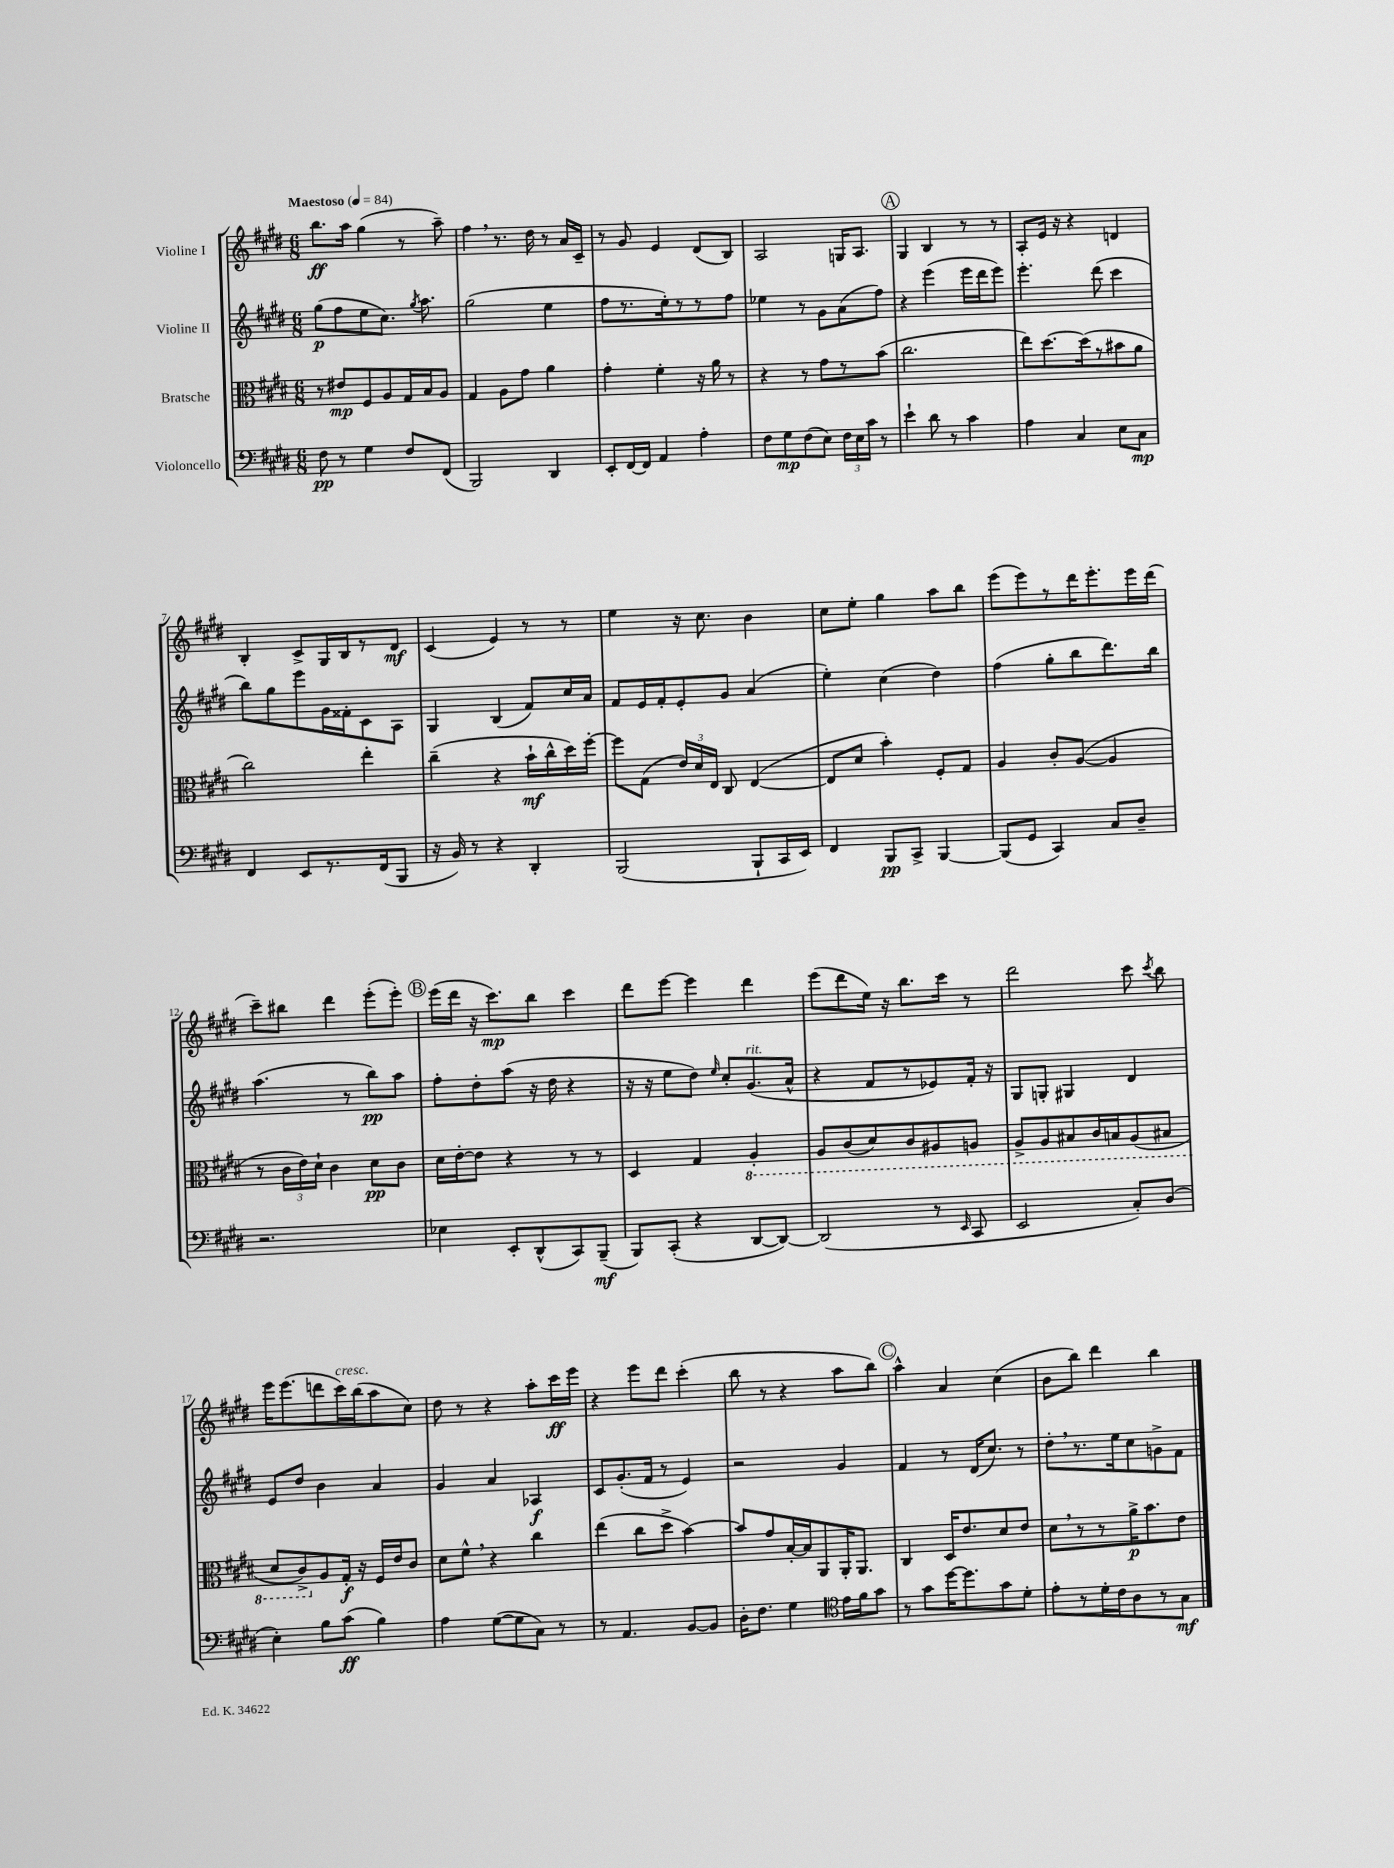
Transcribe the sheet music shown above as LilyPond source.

<<
\new StaffGroup <<
\new Staff = "s0" \with { instrumentName = "Violine I" } {
    \clef treble \key e \major \numericTimeSignature \time 6/8 \tempo "Maestoso" 4 = 84
    \autoBeamOff b''8.[\ff a''16] gis''4( r8 a''8--) |
    fis''4 \breathe r8. dis''16 r8 a'16[ cis'16]-- |
    r8 gis'8 e'4 dis'8[( b8]) |
    a2 g16[ a8.] |
    \mark \markup { \circle "A" } gis4 b4 r8 r8 |
    a8[-. e'16] r16 r4 d'4 |
    b4-. cis'8[-> gis16 b16 r8 dis'8]\mf |
    cis'4( e'4) r8 r8 |
    e''4 r16 cis''8. b'4 |
    cis''8[ e''8]-. gis''4 a''8[ b''8] |
    e'''8[( e'''8) r8 dis'''16 e'''8.-. e'''16 dis'''16]( |
    cis'''8[--) bis''8] dis'''4 e'''8[-.( e'''8]-.) |
    \mark \markup { \circle "B" } e'''16[( dis'''16] r16 cis'''8.[\mp) b''8] cis'''4 |
    dis'''8[ e'''8]~ e'''4 dis'''4 |
    e'''8[( dis'''8 e''16]) r16 b''8.[ cis'''16] r8 |
    dis'''2 cis'''8 \acciaccatura { cis'''8 } b''8 |
    e'''16[ e'''8.( d'''8 cis'''16^\markup { \italic "cresc." }) b''16( a''8 cis''8]) |
    dis''8 r8 r4 a''8[-. cis'''16\ff e'''16] |
    r4 e'''8[ dis'''8] cis'''4-.( |
    b''8 r8 r4 a''8[ b''8]) |
    \mark \markup { \circle "C" } a''4-^ a'4 cis''4( |
    b'8[ b''8]) dis'''4 b''4 \bar "|." |
}
\new Staff = "s1" \with { instrumentName = "Violine II" } {
    \clef treble \key e \major \numericTimeSignature \time 6/8
    \autoBeamOff gis''8[\p( fis''8 e''8 cis''8.]) \acciaccatura { gis''8 } a''8. |
    gis''2( e''4 |
    fis''8[ r8. e''16-.) r8 r8 fis''8] |
    ees''4 r8 gis'8[ a'8( fis''8]) |
    \mark \markup { \circle "A" } r4 e'''4( e'''16[ dis'''16 e'''8]) |
    e'''4.-. dis'''8( cis'''4 |
    b''8[) gis''8 e'''8 gis'16 fisis'16-. cis'8 a8] |
    gis4 b4( fis'8[) cis''16 a'16] |
    fis'8[ e'16 fis'16-. e'8-. gis'8] a'4( |
    e''4-.) cis''4( dis''4) |
    fis''4( gis''8[-. b''8 dis'''8.) b''16] |
    a''4.( r8 b''8[\pp) a''8] |
    \mark \markup { \circle "B" } fis''8[-. dis''8-. a''8]( r16 dis''16 r4 |
    r16 r16 e''8[ dis''8]) \grace { e''16 } cis''8[-. gis'8.^\markup { \italic "rit." }( a'16]-^ |
    r4 fis'8[ r8 ees'8) fis'16]-. r16 |
    gis8[ g8]-. gis4 dis'4 |
    e'8[ dis''8] b'4 a'4 |
    gis'4 a'4 aes4\f |
    cis'8[ gis'8.-.( fis'16] r8 e'4) |
    r2 gis'4 |
    \mark \markup { \circle "C" } fis'4 r8 dis'16[( cis''8.]) r8 |
    dis''8[-. \breathe r8. e''16 cis''8 g'8-> fis'8] \bar "|." |
}
\new Staff = "s2" \with { instrumentName = "Bratsche" } {
    \clef alto \key e \major \numericTimeSignature \time 6/8
    \autoBeamOff r8 eis'8[\mp fis8 a8 gis16 b16 a8] |
    gis4 a8[ gis'8] a'4 |
    gis'4-. fis'4-. r16 a'16 r8 |
    r4 r8 gis'8[ r8 b'8]( |
    \mark \markup { \circle "A" } cis''2. |
    e''8[) dis''8.~ dis''16( r8 bis'8 a'8] |
    cis''2) e''4-. |
    cis''4--( r4 b'16[-!\mf cis''16-^ dis''16) fis''16]~-. |
    fis''8[ gis8]( \tuplet 3/2 { e'16[) dis'16 e16] } cis8 e4~( |
    e8[ dis'8] b'4-.) fis8[-. gis8] |
    a4 cis'8[-. a8]~( a4 |
    r8 \tuplet 3/2 { cis'16[ e'16) dis'16]-! } cis'4 dis'8[\pp cis'8] |
    \mark \markup { \circle "B" } dis'16[ e'16~-. e'8] r4 r8 r8 |
    dis4 gis4 \ottava #-1 a,4-. |
    a,8[ cis8( dis8) cis8 ais,8 a,8] |
    a,8[-> a,8 bis,8 cis16 b,16 a,8( bis,8] |
    dis8[ cis8->) \ottava #0 a8 gis16]-.\f r16 fis16[ e'16 cis'8] |
    dis'8[ fis'8]-^ \breathe r4 cis''4 |
    e''4( cis''8[ dis''8]-> b'4~) |
    b'8[ gis'8 b16~-. b16 a,8 a,16-. a,8.] |
    \mark \markup { \circle "C" } cis4 dis16[ e'8. dis'8 e'8] |
    dis'8[ \breathe r8 r8 a'16->\p b'8. e'8] \bar "|." |
}
\new Staff = "s3" \with { instrumentName = "Violoncello" } {
    \clef bass \key e \major \numericTimeSignature \time 6/8
    \autoBeamOff fis8\pp r8 gis4 fis8[ fis,8]( |
    b,,2) dis,4 |
    e,8[-. fis,16~ fis,16] a,4 a4-. |
    fis8[ gis8\mp fis8( e8]) \tuplet 3/2 { fis16[ e16 cis'16] } r8 |
    \mark \markup { \circle "A" } e'4-! dis'8 r8 cis'4 |
    a4 cis4 e8[ cis8]\mp |
    fis,4 e,8[ r8. fis,16( b,,8] |
    r16 b,16) r8 r4 dis,4-. |
    b,,2( b,,8[-! cis,16 e,16]) |
    fis,4 b,,8[\pp cis,8]-> b,,4~ |
    b,,8[( gis,8] cis,4) cis8[ dis8]-- |
    r2. |
    \mark \markup { \circle "B" } ees4 e,8[-. dis,8-^( cis,8) b,,8]--\mf( |
    b,,8[) cis,8]-.( r4 dis,8[~ dis,8]~) |
    dis,2( r8 \grace { e,16 } cis,8 |
    e,2 cis8[-.) dis8]( |
    e4-.) b8[ cis'8]\ff( b4) |
    a4 gis8[~( gis8 cis8]) r8 |
    r8 a,4. b,8[~ b,8] |
    dis16[-. fis8.] gis4 \clef tenor e'16[ fis'16 gis'8] |
    \mark \markup { \circle "C" } r8 gis'8[ dis''16~ dis''8. gis'8 dis'8]-. |
    e'8[-. r8 dis'16-. cis'16 a8 r8 gis8]\mf \bar "|." |
}
>>
>>
